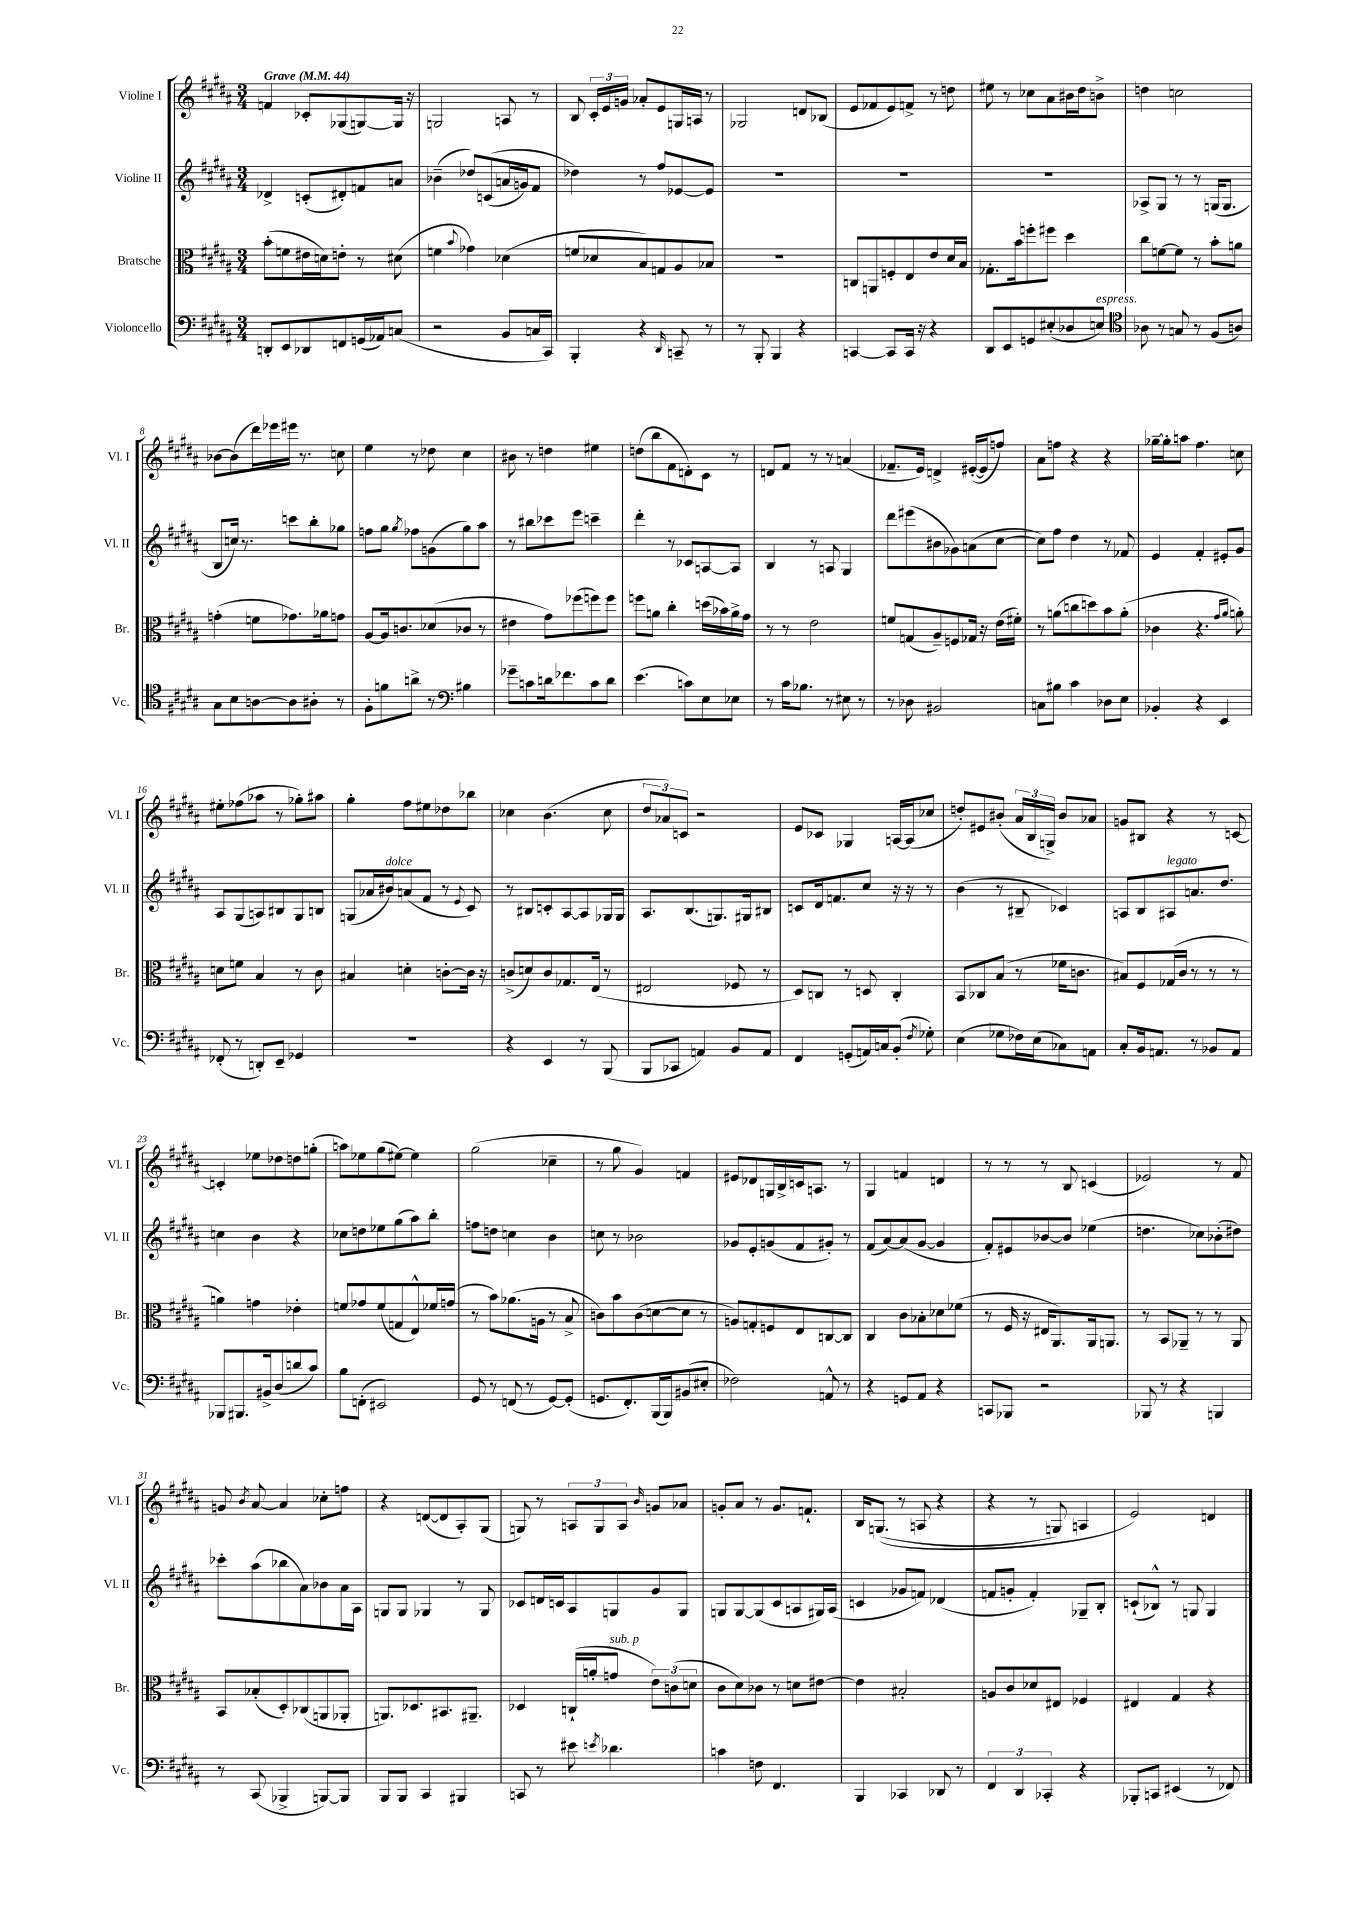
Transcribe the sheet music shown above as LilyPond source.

<<
\new StaffGroup <<
\new Staff = "s0" \with { instrumentName = "Violine I" shortInstrumentName = "Vl. I" } {
    \clef treble \key b \major \numericTimeSignature \time 3/4 \tempo "Grave" 4 = 44
    \autoBeamOff f'4 ces'8[-. ges8( g8~) g16] r16 |
    g2 a8 r8 |
    b8 \tuplet 3/2 { cis'16[-. e'16 g'16] } aes'8[-. e'8 g16 a16] r8 |
    ges2 d'8[ bes8]( |
    e'8[ fes'8 e'8) f'8]-> r8 d''8 |
    eis''8 r8 ces''8[ ais'8 bis'16 dis''16 b'8]-> |
    d''4 c''2 |
    bes'8[~ bes'8( dis'''16) ees'''16 eis'''16] r8. c''8 |
    e''4 r8 des''8 cis''4 |
    bis'8 r8 d''4 eis''4 |
    d''8[( b''8 fis'8 d'8-.) cis'8] r8 |
    d'8[ fis'8] r8 r8 a'4( |
    fes'8.[-- e'16]) d'4-> eis'16[~-.( eis'16 f''8]) |
    ais'8[ f''8] r4 r4 |
    ges''16[~-- ges''16-. a''8] fis''4. c''8 |
    eis''8[-. fes''8( aes''8] r8 ges''8[-.) ais''8] |
    gis''4-. fis''8[ eis''8 des''8 bes''8] |
    ces''4 b'4.( ces''8 |
    \tuplet 3/2 { dis''8[ aes'8) c'8] } r2 |
    e'8[ ces'8] ges4 a16[~ a16( ces''8] |
    d''8[-.) eis'8 bis'8]-.( \tuplet 3/2 { ais'16[ b16 g16]->) } bis'8[ aes'8] |
    g'8[ bis8] r4 r8 c'8~ |
    c'4-. ees''8[ des''8 d''8 g''8]-.( |
    a''8[) ees''8 gis''8( eis''8]~) eis''4 |
    gis''2( ces''4-- |
    r8 gis''8 gis'4) f'4 |
    eis'8[ des'8 g16 b16-> c'16 a8.] r8 |
    gis4 f'4 d'4 |
    r8 r8 r8 b8 c'4( |
    ees'2) r8 fis'8 |
    g'8 \acciaccatura { b'8 } ais'8~ ais'4 ces''8[-. f''8] |
    r4 d'8[~( d'8 ais8-.) gis8]( |
    g8) r8 \tuplet 3/2 { a8[ g8 a8] } \grace { b'16 } g'8[ aes'8] |
    g'8[-. ais'8] r8 g'8.[ f'8.]-! |
    b16[ g8.](\( r8 a8 r4 |
    r4 r8 g8) a4 |
    e'2\) d'4 \bar "|." |
}
\new Staff = "s1" \with { instrumentName = "Violine II" shortInstrumentName = "Vl. II" } {
    \clef treble \key b \major \numericTimeSignature \time 3/4
    \autoBeamOff des'4-> c'8[-.( dis'8-.) f'8 a'8] |
    bes'4--( des''8[) c'8(\( a'16 g'16) fis'8] |
    des''4\) r8 fis''8[ ees'8~ ees'8] |
    R2. |
    R2. |
    R2. |
    aes8[-> gis8] r8 r8 g16[( g8.] |
    b8[ c''16]) r8. c'''8[ b''8-. ges''8] |
    f''8[ gis''8] \acciaccatura { gis''8 } fes''8[ g'8( gis''8) ais''8] |
    r8 bis''8[ ces'''8 e'''8] c'''4-- |
    dis'''4-. r8 ces'8[ a8~ a8] |
    b4 r8 a8 gis4 |
    dis'''8[ eis'''8( bis'8 ges'8) a'8( cis''8]~ |
    cis''8[) fis''8] dis''4 r8 fes'8 |
    e'4 fis'4-. eis'8[-. gis'8] |
    ais8[ gis8( a8) bis8 gis8 b8] |
    g8[( aes'16 bis'16^\markup { \italic "dolce" }) a'8( fis'8] r8 \appoggiatura { e'8 } cis'8) |
    r8 bis8[ c'8-. ais8~ ais8 ges16 ges16] |
    ais8.[ b8.( g8.) gis16 bis8] |
    c'8[ dis'16 f'8. cis''8] r16 r16 r8 |
    b'4( r8 bis8-- ces'4) |
    a8[ b8 ais8^\markup { \italic "legato" } a'8. dis''8.] |
    c''4 b'4 r4 |
    ces''8[ d''8 ees''8 gis''8( ais''8) b''8]-. |
    f''8[ d''8] c''4 b'4 |
    c''8 r8 bes'2 |
    ges'8[ e'8-. g'8( fis'8 gis'8]-.) r8 |
    fis'8[( ais'8~) ais'8( gis'8]~ gis'4 |
    fis'8[-.) eis'8 bes'8~ bes'8] ees''4( |
    d''4. ces''8[) bes'8-.( dis''8]) |
    ces'''8[-. ais''8( bes''8 ais'8) bes'8 ais'16 ais16] |
    g8[ g8] ges4 r8 ges8 |
    ces'8[ d'16 c'16 ais8 g8 gis'8 g8] |
    g8[ g8~ g8( cis'8 a8 gis16) a16]( |
    c'4 ges'8[ f'8]) des'4( |
    f'8[ g'8]-. f'4-.) ges8[-- b8]-. |
    c'8[-!( bes8]-^) r8 g8 g4 \bar "|." |
}
\new Staff = "s2" \with { instrumentName = "Bratsche" shortInstrumentName = "Br." } {
    \clef alto \key b \major \numericTimeSignature \time 3/4
    \autoBeamOff b'8[-.( f'8 eis'16 d'16) e'8]-. r8 dis'8( |
    f'4 \appoggiatura { b'8 } ges'4) des'4( |
    f'8[ des'8 b8) g8 ais8 bes8] |
    R2. |
    c8[ a,8 f8-. e8 e'8 dis'16 b16] |
    ges8.[-. b'16 f''8-. fis''8] dis''4 |
    cis''8[ f'8~ f'8] r8 b'8[-. a'8] |
    g'4-.( f'8[ ges'8.) aes'16 g'8] |
    ais8[~ ais16 c'8. des'8( ces'8] r8 |
    eis'4 gis'8[) fes''8( f''8) f''8] |
    f''8[ a'8] cis''4-. d''16[( bes'16) a'16-> gis'16] |
    r8 r8 e'2 |
    f'8[ g8( ais8--) f8 ges16] r16 e'16[( fis'16]-.) |
    r8 a'8[( c''8 d''8) b'8 a'8]-.( |
    ces'4 r4. \grace { gis'16[ ais'16] } a'8-.) |
    d'8[ f'8] b4 r8 cis'8 |
    bis4 d'4-. c'8[~-. c'16] r16 |
    c'8[->( d'8) c'8 ges8. e16]( r8 |
    eis2 fes8 r8 |
    dis8[) c8] r8 d8 c4-. |
    b,8[ ces8 b8]( r8 fes'16[ c'8.] |
    bis8[) fis8 ges16( cis'16] r8 r8 r8 |
    a'4) g'4 ees'4-. |
    f'8[ ges'8 f'8( g8 e8-^) fes'16 g'16]( |
    r8 b'8[) aes'8.( a16] r8 b8-> |
    c'8[) b'8 c'8( d'8~ d'8] r8 |
    a8[) g8-. f8 e8 c8~ c8] |
    cis4 cis'8[ bes8-. des'8 fes'8]( |
    r8 fis16 r16 eis16[ ais,8.) ais,16 a,8.] |
    r8 b,8[ aes,8]-- r8 r8 aes,8 |
    b,8[ bes8-.( dis8-.) ces8( a,8 aes,8]-. |
    a,8.[) des8. bis,8. ais,8.]-- |
    des4 c16[-!( a'16-. g'8]^\markup { \italic "sub. p" } \tuplet 3/2 { e'8[) c'8( d'8] } |
    cis'8[ dis'8) ces'8] r8 d'8[ eis'8]~ |
    eis'4 bis2-. |
    a8[ cis'8 des'8 eis8] fes4 |
    eis4 gis4 r4 \bar "|." |
}
\new Staff = "s3" \with { instrumentName = "Violoncello" shortInstrumentName = "Vc." } {
    \clef bass \key b \major \numericTimeSignature \time 3/4
    \autoBeamOff d,8[-. e,8 des,8 f,8 g,16( aes,16) c8]( |
    r2 b,8[ c16 cis,16]) |
    b,,4-. r4 \grace { dis,16 } c,8-- r8 |
    r8 b,,8-. b,,4 r4 |
    c,4~ c,8[ c,16] r16 r4 |
    dis,8[ e,8 g,8 eis8-.( des8 e8]^\markup { \italic "espress." }) |
    \clef tenor aes8 r8 g8 r8 fis8[( a8]) |
    gis8[ b8 a8~ a8 ais8]-. r8 |
    fis8[-. f'8 a'8]-> r8 \clef bass bis4 |
    ges'8[-- c'8 d'16 fes'8. c'8 d'8] |
    e'4.( c'8[) e8 ees8] |
    r8 cis'16[ bes8.] r8 eis8 r8 |
    r8 des8 bis,2 |
    c8[ bis8] cis'4 des8[ e8] |
    bes,4-. r4 e,4 |
    fes,8-.( r8 d,8[-.) e,8]-- ges,4 |
    R2. |
    r4 e,4 r8 b,,8( |
    b,,8[ ces,8] a,4) b,8[ a,8] |
    fis,4 g,8[-.( a,16) c16 b,8]-.( \acciaccatura { fis8 } ges8-.) |
    e4( ges8[ fes16) e16( ces8) a,8] |
    cis8[-. b,16 a,8.] r8 bes,8[ a,8] |
    bes,,8[ bis,,8. bis,16-> dis8( d'8 cis'8]) |
    b8[ f,8]-.( eis,2) |
    gis,8 r8 f,8( r8 gis,8[~) gis,8]-.( |
    g,8.[ fis,8.-.) b,,16( b,,16) bis,8( eis8]-. |
    fes2) a,8-^ r8 |
    r4 g,8[ ais,8] r4 |
    c,8[ bes,,8] r2 |
    bes,,8 r8 r4 b,,4 |
    r8 cis,8( bes,,4-> b,,8[~) b,,8] |
    b,,8[ b,,8] cis,4 bis,,4 |
    c,8 r8 eis'8 \acciaccatura { e'8 } des'4. |
    c'4 f8 fis,4. |
    b,,4 ces,4 des,8 r8 |
    \tuplet 3/2 { fis,4 dis,4 ces,4-. } r4 |
    bes,,8[-. c,8] eis,4( r8 fes,8) \bar "|." |
}
>>
>>
